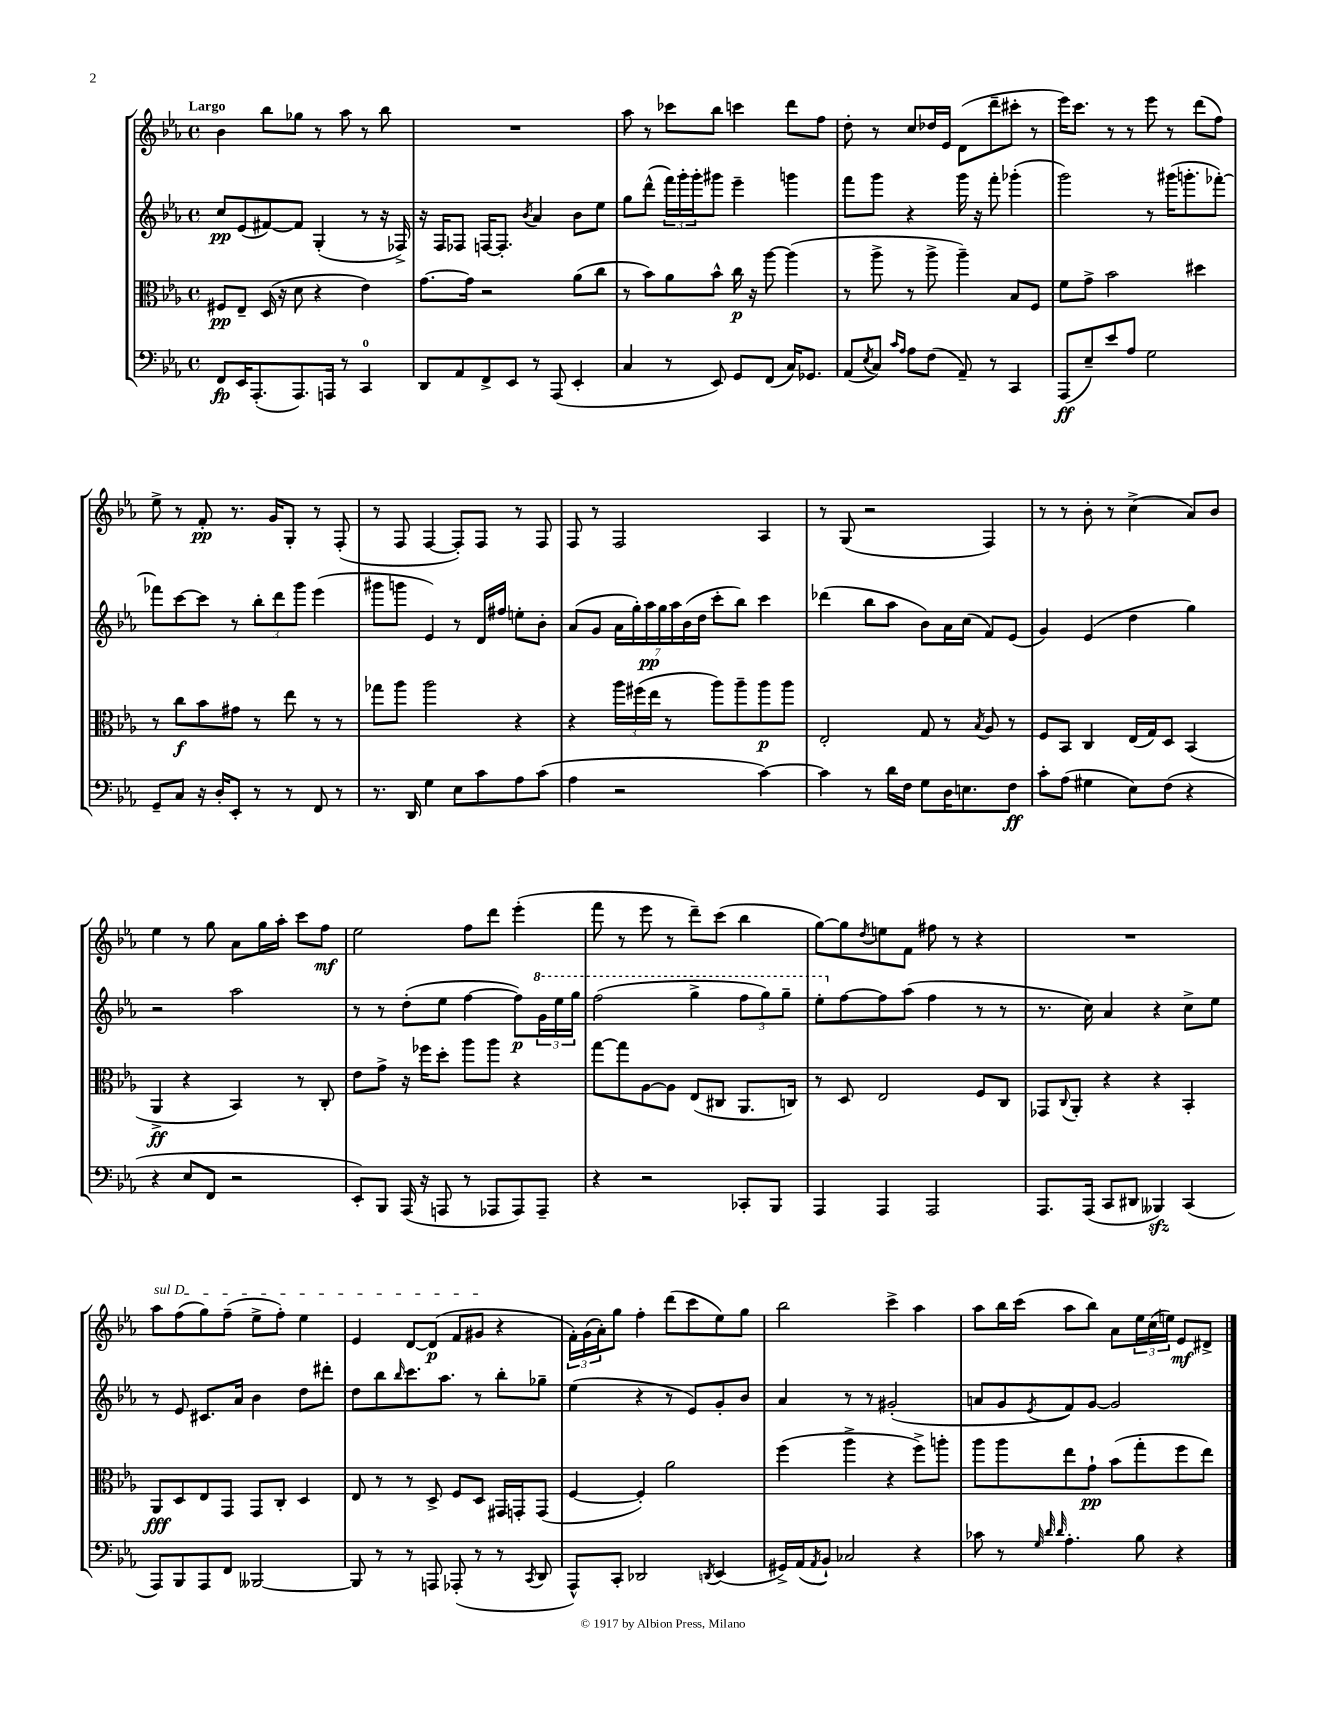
<<
\new StaffGroup <<
\new Staff = "s0" {
    \clef treble \key ees \major \defaultTimeSignature \time 4/4 \tempo "Largo"
    bes'4 bes''8 ges''8 r8 aes''8 r8 bes''8 |
    R1 |
    aes''8 r8 ces'''8 bes''8 c'''4 d'''8 f''8 |
    d''8-. r8 c''8 des''16 ees'16 d'8( d'''8-- cis'''8-. r8 |
    ees'''16) c'''8. r8 r8 ees'''8 r8 d'''8( f''8) |
    ees''8-> r8 f'8-.\pp r8. g'16 g8-. r8 f8-.( |
    r8 f8 f4~ f8-.) f8 r8 f8 |
    f8 r8 f2 aes4 |
    r8 g8( r2 f4) |
    r8 r8 bes'8-. r8 c''4->( aes'8) bes'8 |
    ees''4 r8 g''8 aes'8 g''16 aes''16-. c'''8 f''8\mf |
    ees''2 f''8 d'''8 ees'''4-.( |
    f'''8 r8 ees'''8 r8 d'''8--) c'''8( bes''4 |
    g''8~) g''8 \acciaccatura { d''8 } e''8 f'8 fis''8 r8 r4 |
    R1 |
    \once \override TextSpanner.bound-details.left.text = \markup { \italic "sul D" } aes''8\startTextSpan f''8( g''8) f''8--( ees''8-> f''8-.) ees''4 |
    ees'4 d'8~ d'8\p( f'8 gis'8\stopTextSpan r4 |
    \tuplet 3/2 { f'16-.) g'16( aes'16-.) } g''8 f''4-. d'''8( c'''8 ees''8) g''8 |
    bes''2 c'''4-> aes''4 |
    aes''8 bes''16 c'''16( aes''8 bes''8) aes'8 \tuplet 3/2 { ees''16 c''16( e''16) } ees'8\mf dis'8-> \bar "|." |
}
\new Staff = "s1" {
    \clef treble \key ees \major \defaultTimeSignature \time 4/4
    c''8\pp ees'8( fis'8~) fis'8 g4-.( r8 r16 fes16->) |
    r16 f16 fes8 f16~ f8.-. \acciaccatura { bes'8 } aes'4 bes'8 ees''8 |
    g''8 d'''8-^( \tuplet 3/2 { f'''16) g'''16-. g'''16-. } gis'''8 ees'''4-- g'''4 |
    f'''8 g'''8 r4 g'''16 r16 f'''8-. ges'''4-.( |
    g'''2) r8 gis'''16( g'''8.-. fes'''8~-.) |
    fes'''8 c'''8~ c'''8 r8 \tuplet 3/2 { bes''8-. d'''8 g'''8 } ees'''4( |
    gis'''8 g'''8 ees'4) r8 d'16 fis''16 e''8-. bes'8-. |
    aes'8( g'8 \tuplet 7/4 { aes'16 g''16-.) aes''16\pp g''16 aes''16 bes'16( d''16 } c'''8-. bes''8) c'''4 |
    des'''4( bes''8 aes''8 bes'8) aes'16 c''16( f'8) ees'8( |
    g'4) ees'4( d''4 g''4) |
    r2 aes''2 |
    r8 r8 d''8-.( ees''8 f''4~ f''8\p) \tuplet 3/2 { \ottava #1 g''16 ees'''16 g'''16 } |
    f'''2( g'''4-> \tuplet 3/2 { f'''8 g'''8) g'''8-- } |
    ees'''8-. \ottava #0 f''8~ f''8 aes''8( f''4 r8 r8 |
    r8. c''16) aes'4 r4 c''8-> ees''8 |
    r8 ees'8 cis'8. aes'16 bes'4 d''8 dis'''8-. |
    d''8 bes''8 \grace { bes''16 } c'''8. aes''8. r8 bes''8-. ges''8-- |
    ees''4( r4 r8 ees'8) g'8-. bes'8 |
    aes'4 r8 r8 gis'2-.( |
    a'8 g'8 \acciaccatura { ees'8 } f'8) g'8~ g'2 \bar "|." |
}
\new Staff = "s2" {
    \clef alto \key ees \major \defaultTimeSignature \time 4/4
    fis8\pp ees8-- d16( r16 d'8 r4 ees'4) |
    g'8.~ g'16 r2 aes'8( c''8 |
    r8 bes'8) aes'8 bes'8-^ c''16\p r16 aes''8~ aes''4( |
    r8 aes''8-> r8 aes''8-> aes''4--) bes8 f8 |
    f'8 g'8-> bes'2 dis''4 |
    r8 c''8\f bes'8 gis'8 r8 ees''8 r8 r8 |
    ges''8 aes''8 aes''2 r4 |
    r4 \tuplet 3/2 { aes''16 fis''16( ees''16 } r8 aes''8) aes''8-- aes''8\p aes''8 |
    ees2-. g8 r8 \acciaccatura { bes8 } aes8 r8 |
    f8 bes,8 c4 ees16( g16) d8 bes,4( |
    aes,4->\ff r4 bes,4) r8 c8-. |
    ees'8 g'8-> r16 fes''16 d''8-. aes''8 aes''8 r4 |
    g''8~ g''8 aes8~ aes8 ees8( cis8 aes,8. c16) |
    r8 d8 ees2 f8 c8 |
    ges,8 \appoggiatura { c8 } aes,8-. r4 r4 bes,4-. |
    aes,8\fff d8 ees8 g,8 g,8 c8-. d4 |
    ees8 r8 r8 d8-> f8 d8 gis,16 g,16-. g,8( |
    f4~ f4-.) aes'2 |
    f''4( aes''4-> r4 f''8->) a''8-. |
    aes''8 aes''8 ees''8 g'8-!\pp bes'8( g''8-. f''8 ees''8) \bar "|." |
}
\new Staff = "s3" {
    \clef bass \key ees \major \defaultTimeSignature \time 4/4
    f,8\fp ees,16 aes,,8.-.( aes,,8.) a,,16 r8 c,4-0 |
    d,8 aes,8 f,8-> ees,8 r8 aes,,8( ees,4-. |
    c4 r8 ees,8) g,8 f,8( c16) ges,8. |
    aes,8( \acciaccatura { ees8 } c8) \grace { c'16 aes16 } aes8 f8( aes,8--) r8 c,4 |
    aes,,8\ff( ees8--) ees'8 aes8 g2 |
    g,8-- c8 r16 d16-. ees,8-. r8 r8 f,8 r8 |
    r8. d,16 g4 ees8 c'8 aes8 c'8( |
    aes4 r2 c'4~) |
    c'4 r8 d'16 f16 g8 d16 e8. f8\ff |
    c'8-. aes8( gis4 ees8) f8( r4 |
    r4 ees8 f,8 r2 |
    ees,8-.) bes,,8 aes,,16( r16 a,,8 r8 aes,,8 aes,,8) aes,,8-- |
    r4 r2 ces,8-. bes,,8 |
    aes,,4 aes,,4 aes,,2 |
    aes,,8. aes,,16( c,8 dis,8 beses,,4\sfz) c,4( |
    aes,,8) bes,,8 aes,,8 f,8 beses,,2~ |
    beses,,8 r8 r8 a,,8 aes,,8-.( r8 r8 \acciaccatura { c,8 } d,8 |
    aes,,8-^) c,8-. des,2 \acciaccatura { d,8 } ees,4( |
    gis,16->) aes,16( \acciaccatura { aes,8 } bes,8-!) ces2 r4 |
    ces'8 r8 \grace { g32 d'32 d'32 } aes4.-. bes8 r4 \bar "|." |
}
>>
>>
\layout { \context { \Score \remove "Bar_number_engraver" } }
